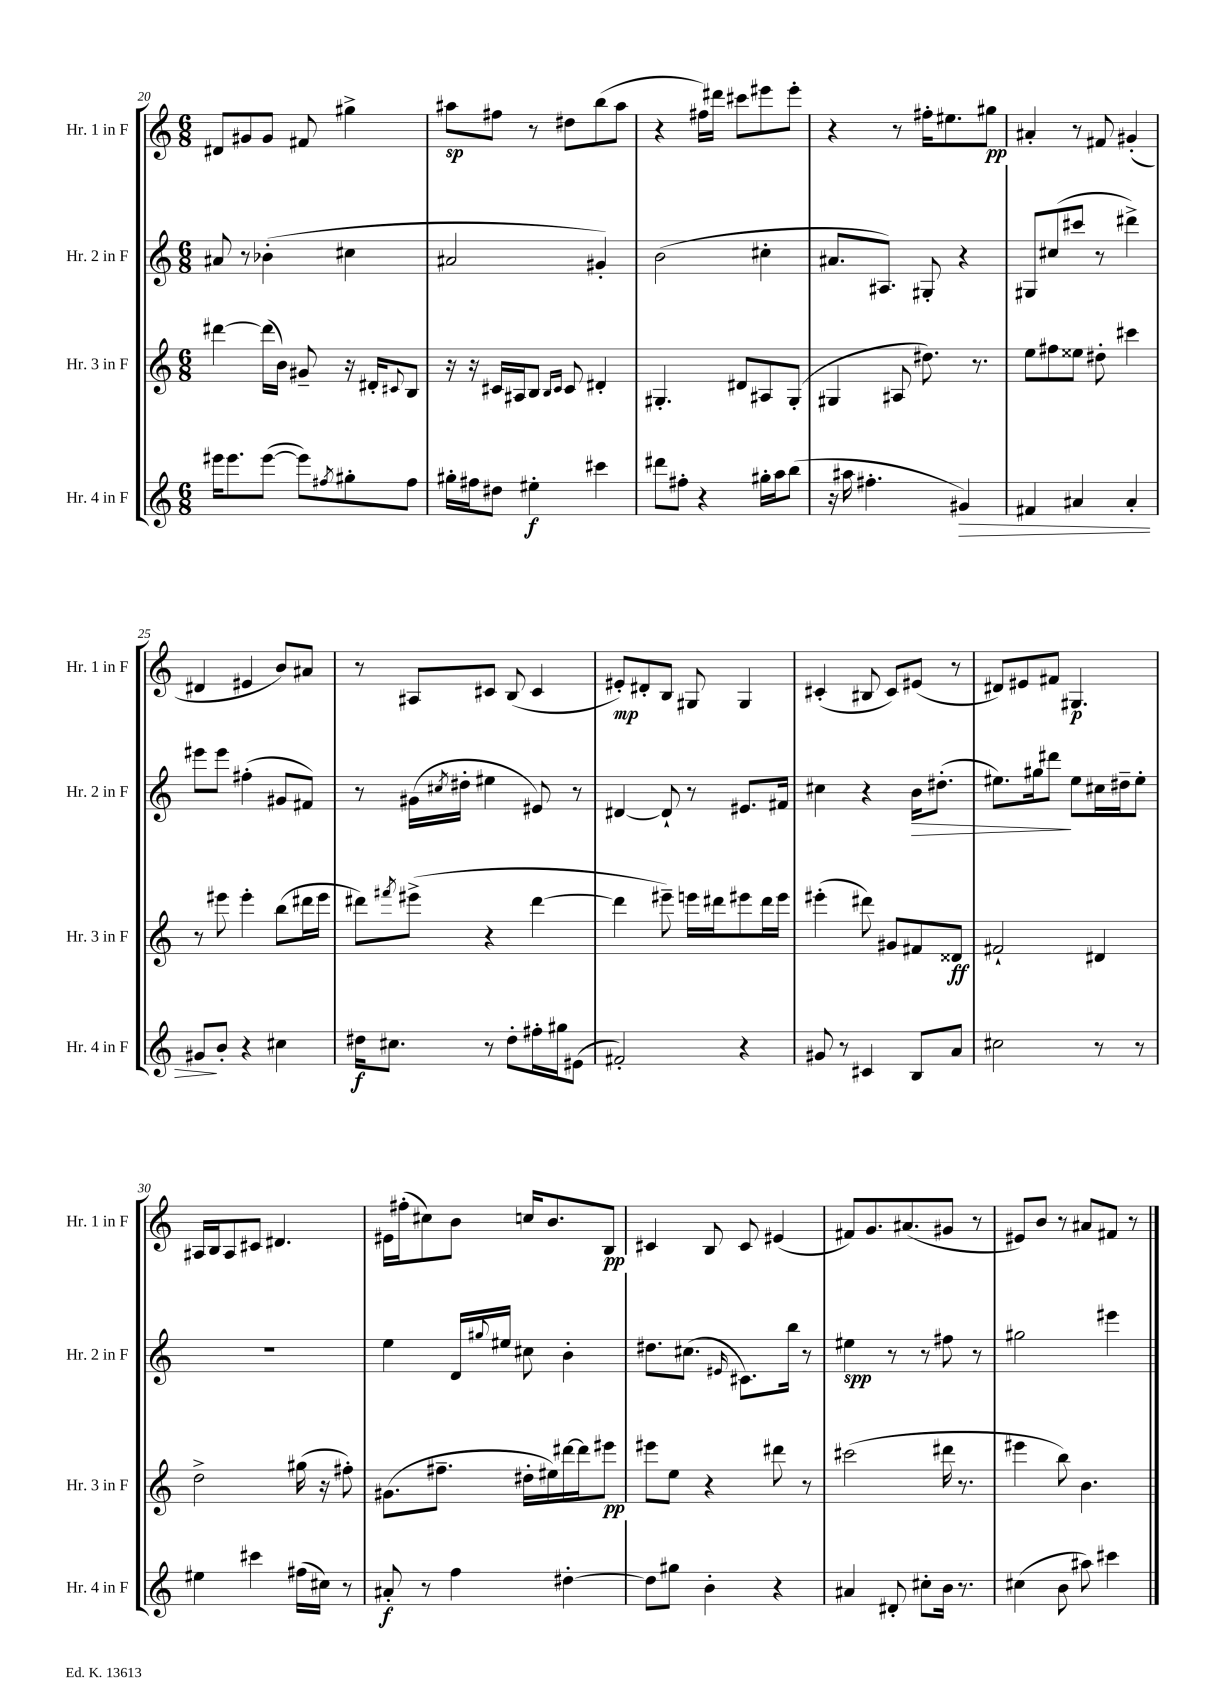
<<
\new StaffGroup <<
\new Staff = "s0" \with { instrumentName = "Hr. 1 in F" shortInstrumentName = "Hr. 1 in F" } {
    \clef treble \key c \major \numericTimeSignature \time 6/8
    dis'8 gis'8 gis'8 fis'8 gis''4-> |
    ais''8\sp fis''8 r8 dis''8 b''8( ais''8 |
    r4 fis''16) dis'''16 cis'''8 eis'''8 eis'''8-. |
    r4 r8 fis''16-. eis''8. gis''8\pp |
    ais'4-. r8 fis'8 gis'4-.( |
    dis'4 eis'4 b'8) ais'8 |
    r8 ais8 cis'8 b8( cis'4 |
    eis'8-.\mp) dis'8-. b8 gis8 gis4 |
    cis'4-.( bis8 cis'8) eis'8( r8 |
    dis'8) eis'8 fis'8 gis4.\p |
    ais16 b16 ais8 cis'8 dis'4. |
    eis'16 fis''16-.( cis''8) b'8 c''16 b'8. b8\pp |
    cis'4 b8 cis'8 eis'4( |
    fis'8) g'8. ais'8.( gis'8 r8 |
    eis'8) b'8 r8 ais'8 fis'8 r8 \bar "|." |
}
\new Staff = "s1" \with { instrumentName = "Hr. 2 in F" shortInstrumentName = "Hr. 2 in F" } {
    \clef treble \key c \major \numericTimeSignature \time 6/8
    ais'8 r8 bes'4-.( cis''4 |
    ais'2 gis'4-.) |
    b'2( cis''4-. |
    ais'8. ais8.) gis8-. r4 |
    gis8 cis''8( cis'''8 r8 dis'''4->) |
    eis'''8 eis'''8 fis''4-.( gis'8 fis'8) |
    r8 gis'16( \acciaccatura { cis''8 } dis''16-. eis''4 eis'8) r8 |
    dis'4~ dis'8-! r8 eis'8. fis'16 |
    cis''4 r4 b'16\> dis''8.-.( |
    eis''8.) gis''16 dis'''8\! eis''8 cis''16 dis''16-- eis''8-. |
    R2. |
    e''4 d'16 \appoggiatura { gis''8 } eis''16 cis''8 b'4-. |
    dis''8. cis''8.( \grace { eis'16 } cis'8.) b''16 r8 |
    eis''4\spp r8 r8 fis''8 r8 |
    gis''2 eis'''4 \bar "|." |
}
\new Staff = "s2" \with { instrumentName = "Hr. 3 in F" shortInstrumentName = "Hr. 3 in F" } {
    \clef treble \key c \major \numericTimeSignature \time 6/8
    dis'''4~ dis'''16( b'16) gis'8-- r16 dis'16-. \appoggiatura { cis'8 } b8 |
    r16 r16 cis'16 ais16 b8 \grace { b16 cis'16 } cis'8 dis'4-. |
    gis4.-. dis'8 ais8 gis8-.( |
    gis4 ais8 dis''8.) r8. |
    e''8 fis''8 eisis''8 dis''8-. cis'''4 |
    r8 eis'''8 eis'''4-. b''8( dis'''16 eis'''16 |
    dis'''8) \acciaccatura { fis'''8 } eis'''8->( r4 dis'''4~ |
    dis'''4 eis'''8--) e'''16 dis'''16 eis'''8 dis'''16 eis'''16 |
    eis'''4-.( dis'''8) gis'8 fis'8 disis'8\ff |
    fis'2-! dis'4 |
    d''2-> gis''16( r16 fis''8-.) |
    gis'8.( fis''8.-- dis''16-. eis''16) dis'''16~ dis'''16 eis'''8\pp |
    eis'''8 e''8 r4 dis'''8 r8 |
    cis'''2( dis'''16 r8. |
    eis'''4 b''8) b'4. \bar "|." |
}
\new Staff = "s3" \with { instrumentName = "Hr. 4 in F" shortInstrumentName = "Hr. 4 in F" } {
    \clef treble \key c \major \numericTimeSignature \time 6/8
    eis'''16 eis'''8. eis'''8~( eis'''8) \acciaccatura { fis''8 } gis''8-. fis''8 |
    gis''16-. fis''16 dis''8 eis''4-.\f cis'''4 |
    dis'''8 fis''8-. r4 gis''16-. a''16 b''8( |
    r16 ais''16 fis''4.-. gis'4\>) |
    fis'4 ais'4 ais'4-. |
    gis'8\! b'8-. r4 cis''4 |
    dis''16\f cis''8. r8 dis''8-. fis''16-. gis''16 eis'8( |
    fis'2-.) r4 |
    gis'8 r8 cis'4 b8 a'8 |
    cis''2 r8 r8 |
    eis''4 cis'''4 fis''16( cis''16) r8 |
    ais'8-.\f r8 f''4 dis''4~-. |
    dis''8 gis''8 b'4-. r4 |
    ais'4 dis'8-. cis''8-. b'16 r8. |
    cis''4( b'8 ais''8) cis'''4 \bar "|." |
}
>>
>>
\layout { \context { \Score currentBarNumber = #20 } }
